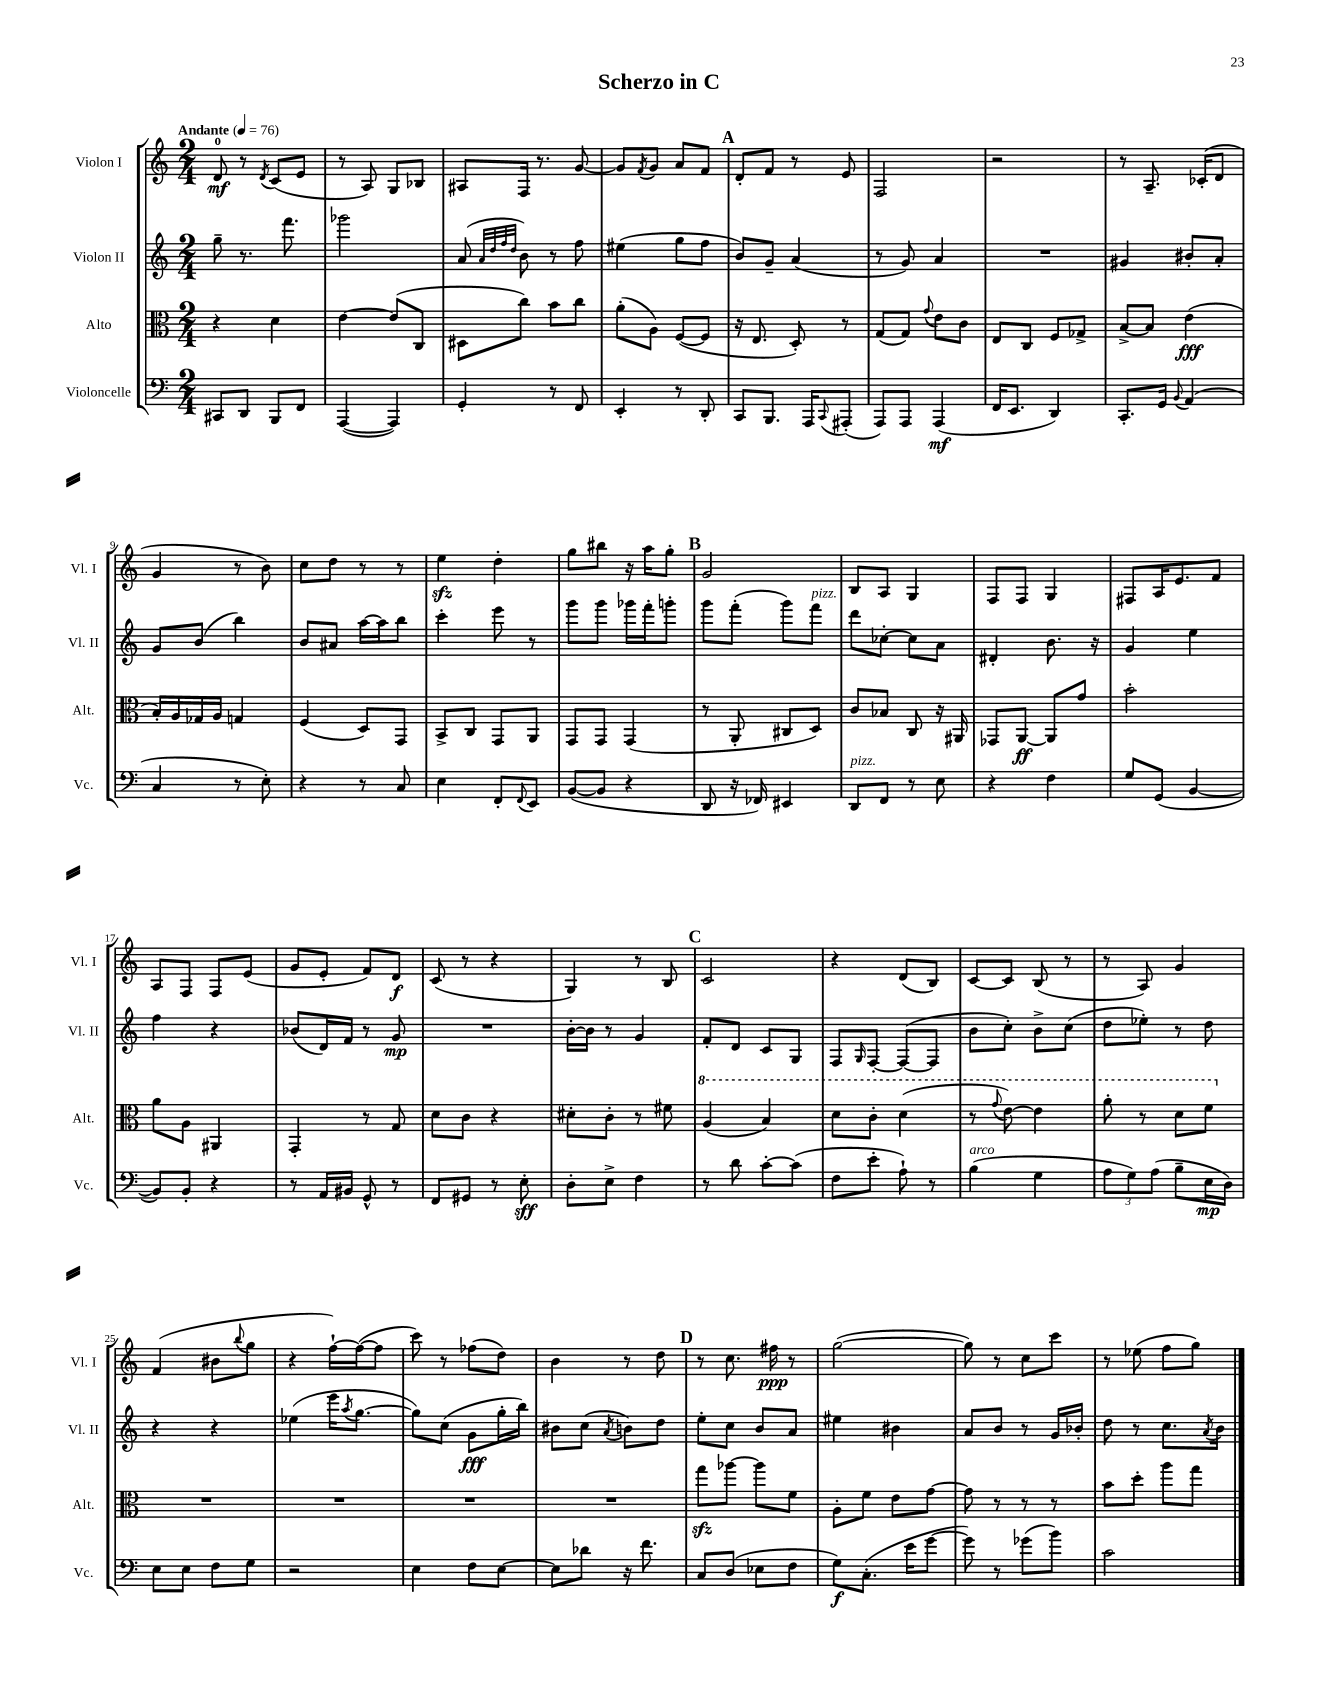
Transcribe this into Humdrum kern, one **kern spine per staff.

**kern	**dynam	**kern	**dynam	**kern	**dynam	**kern	**dynam
*part4	*part4	*part3	*part3	*part2	*part2	*part1	*part1
*staff4	*staff4	*staff3	*staff3	*staff2	*staff2	*staff1	*staff1
*I"Violoncelle	*	*I"Alto	*	*I"Violon II	*	*I"Violon I	*
*I'Vc.	*	*I'Alt.	*	*I'Vl. II	*	*I'Vl. I	*
*clefF4	*	*clefC3	*	*clefG2	*	*clefG2	*
*k[]	*	*k[]	*	*k[]	*	*k[]	*
*M2/4	*	*M2/4	*	*M2/4	*	*M2/4	*
*MM76	*	*MM76	*	*MM76	*	*MM76	*
=1	=1	=1	=1	=1	=1	=1	=1
!	!	!	!	!	!	!LO:TX:a:B:t=Andante	!
8CC#X/L	.	4r	.	8gg~\	.	8d/	mf
8DD/J	.	.	.	8.r	.	8r	.
.	.	.	.	.	.	8qd/	.
8BBB/L	.	4d\	.	.	.	(8c/L	.
.	.	.	.	8.fff\	.	.	.
8FF/J	.	.	.	.	.	8e/J	.
=2	=2	=2	=2	=2	=2	=2	=2
([4AAA/	.	[4e\	.	2ggg-X\	.	8r	.
.	.	.	.	.	.	8A/)	.
4AAA/])	.	(8e/L]	.	.	.	8G/L	.
.	.	8C/J	.	.	.	8B-X/J	.
=3	=3	=3	=3	=3	=3	=3	=3
4GG'/	.	8D#X\L	.	(8a/	.	8A#X/L	.
.	.	.	.	32qqa/LLL	.	.	.
.	.	.	.	32qqdd/	.	.	.
.	.	.	.	32qqff/	.	.	.
.	.	.	.	32qqdd/JJJ	.	.	.
.	.	8cc\J)	.	8b\)	.	16F/Jk	.
.	.	.	.	.	.	8.r	.
8r	.	8b\L	.	8r	.	.	.
8FF/	.	8cc\J	.	8ff\	.	[8g/	.
=4	=4	=4	=4	=4	=4	=4	=4
4EE'/	.	(8a'\L	.	(4ee#X\	.	8g/L]	.
.	.	.	.	.	.	8qf/	.
.	.	8A\J)	.	.	.	8g/J	.
8r	.	([8F/L	.	8gg\L	.	8a/L	.
8DD'/	.	8F/J]	.	8ff\J	.	8f/J	.
!!LO:REH:place=s1:t=A
=5	=5	=5	=5	=5	=5	=5	=5
8CC/L	.	16r	.	8b/L)	.	8d'/L	.
.	.	8.E/	.	.	.	.	.
8.BBB/J	.	.	.	8g~/J	.	8f/J	.
.	.	8D'/)	.	(4a/	.	8r	.
16AAA/KL	.	.	.	.	.	.	.
8qqCC/	.	.	.	.	.	.	.
(8AAA#X'/J	.	8r	.	.	.	8e/	.
=6	=6	=6	=6	=6	=6	=6	=6
8AAA/L)	.	(8G/L	.	8r	.	2F/	.
8AAA/J	.	8G/J)	.	8g/)	.	.	.
.	.	8qqg/	.	.	.	.	.
(4AAA/	mf	8e\L	.	4a/	.	.	.
.	.	8c\J	.	.	.	.	.
=7	=7	=7	=7	=7	=7	=7	=7
16FF/KL	.	8E/L	.	2r	.	2r	.
8.EE/J	.	.	.	.	.	.	.
.	.	8C/J	.	.	.	.	.
4DD/)	.	8F/L	.	.	.	.	.
.	.	8G-X^/J	.	.	.	.	.
=8	=8	=8	=8	=8	=8	=8	=8
8.CC'/L	.	[8B^/L	.	4g#X/	.	8r	.
.	.	8B/J]	.	.	.	8.A~/	.
16GG/Jk	.	.	.	.	.	.	.
8qqBB/	.	.	.	.	.	.	.
(4AA/	.	(4e\	fff	8b#X'/L	.	.	.
.	.	.	.	.	.	(16c-X'/KL	.
.	.	.	.	8a'/J	.	8d/J	.
!!LO:LB:g=z
=9	=9	=9	=9	=9	=9	=9	=9
4C/	.	16B'/LL)	.	8g/L	.	4g/	.
.	.	16A/	.	.	.	.	.
.	.	16G-X/	.	(8b/J	.	.	.
.	.	16A/JJ	.	.	.	.	.
8r	.	4Gn/	.	4bb\)	.	8r	.
8E'\)	.	.	.	.	.	8b\)	.
=10	=10	=10	=10	=10	=10	=10	=10
4r	.	(4F/	.	8b/L	.	8cc\L	.
.	.	.	.	8a#X/J	.	8dd\J	.
8r	.	8D/L)	.	[16aa\LL	.	8r	.
.	.	.	.	16aa\J]	.	.	.
8C/	.	8GG/J	.	8bb\J	.	8r	.
=11	=11	=11	=11	=11	=11	=11	=11
4E\	.	8BB^/L	.	4ccc'\	.	4eezz\	.
.	.	8C/J	.	.	.	.	.
8FF'/L	.	8GG/L	.	8eee\	.	4dd'\	.
8qqFF/	.	.	.	.	.	.	.
8EE/J	.	8AA/J	.	8r	.	.	.
=12	=12	=12	=12	=12	=12	=12	=12
([8BB/L	.	8GG/L	.	8ggg\L	.	8gg\L	.
8BB/J]	.	8GG/J	.	8ggg\J	.	8bb#X\J	.
4r	.	(4GG/	.	16ggg-X\LL	.	16r	.
.	.	.	.	16fff'\J	.	16aa\KL	.
.	.	.	.	8gggn'\J	.	8gg'\J	.
!!LO:REH:place=s1:t=B
=13	=13	=13	=13	=13	=13	=13	=13
8DD/	.	8r	.	8ggg\L	.	2g/	.
16r	.	8AA'/	.	(8fff'\J	.	.	.
16FF-X/)	.	.	.	.	.	.	.
4EE#X/	.	8C#X/L	.	8ggg\L)	.	.	.
!	!	!	!	!LO:TX:a:i:t=pizz.	!	!	!
.	.	8D/J)	.	8fff\J	.	.	.
=14	=14	=14	=14	=14	=14	=14	=14
!LO:TX:a:i:t=pizz.	!	!	!	!	!	!	!
8DD/L	.	8c/L	.	8ddd\L	.	8B/L	.
8FF/J	.	8B-X/J	.	[8cc-X'\J	.	8A/J	.
8r	.	8C/	.	8cc-\L]	.	4G/	.
8E\	.	16r	.	8a\J	.	.	.
.	.	16AA#X/	.	.	.	.	.
=15	=15	=15	=15	=15	=15	=15	=15
4r	.	8GG-X/L	.	4d#X'/	.	8F/L	.
.	.	[8AA/J	ff	.	.	8F/J	.
4F\	.	8AA/L]	.	8.b\	.	4G/	.
.	.	8g/J	.	.	.	.	.
.	.	.	.	16r	.	.	.
=16	=16	=16	=16	=16	=16	=16	=16
8G/L	.	2b'\	.	4g/	.	8F#X/L	.
(8GG/J	.	.	.	.	.	16A/K	.
.	.	.	.	.	.	8.e/	.
[4BB/	.	.	.	4ee\	.	.	.
.	.	.	.	.	.	8f/J	.
!!LO:LB:g=z
=17	=17	=17	=17	=17	=17	=17	=17
8BB/L])	.	8a\L	.	4ff\	.	8A/L	.
8BB'/J	.	8A\J	.	.	.	8F/J	.
4r	.	4AA#X/	.	4r	.	8F/L	.
.	.	.	.	.	.	(8e/J	.
=18	=18	=18	=18	=18	=18	=18	=18
8r	.	4GG'/	.	(8b-X/L	.	8g/L	.
16AA/LL	.	.	.	16d/L)	.	8e'/J	.
16BB#X/JJ	.	.	.	16f/JJ	.	.	.
8GG^^/	.	8r	.	8r	.	8f/L)	.
8r	.	8G/	.	8g/	mp	8d/J	f
=19	=19	=19	=19	=19	=19	=19	=19
8FF/L	.	8d\L	.	2r	.	(8c/	.
8GG#X/J	.	8c\J	.	.	.	8r	.
8r	.	4r	.	.	.	4r	.
8E'\	sff	.	.	.	.	.	.
=20	=20	=20	=20	=20	=20	=20	=20
8D'\L	.	8d#X'\L	.	[16b'\LL	.	4G/)	.
.	.	.	.	16b\JJ]	.	.	.
8E^\J	.	8c'\J	.	8r	.	.	.
4F\	.	8r	.	4g/	.	8r	.
.	.	8f#X\	.	.	.	8B/	.
!!LO:REH:place=s1:t=C
=21	=21	=21	=21	=21	=21	=21	=21
*	*	*8va	*	*	*	*	*
8r	.	(4a/	.	8f'/L	.	2c/	.
8d\	.	.	.	8d/J	.	.	.
[8c'\L	.	4b/)	.	8c/L	.	.	.
(8c\J]	.	.	.	8G/J	.	.	.
=22	=22	=22	=22	=22	=22	=22	=22
8F\L	.	8dd\L	.	8F/L	.	4r	.
.	.	.	.	16qqG/	.	.	.
8e'\J	.	8cc'\J	.	[8F'/J	.	.	.
8A`\)	.	(4dd\	.	(8F/L_	.	(8d/L	.
8r	.	.	.	8F/J]	.	8B/J)	.
=23	=23	=23	=23	=23	=23	=23	=23
!LO:TX:a:i:t=arco	!	!	!	!	!	!	!
(4B\	.	8r	.	8b\L	.	[8c/L	.
.	.	8qqgg/	.	.	.	.	.
.	.	[8ee\)	.	8cc'\J)	.	8c/J]	.
4G\	.	4ee\]	.	8b^\L	.	(8B/	.
.	.	.	.	(8cc\J	.	8r	.
=24	=24	=24	=24	=24	=24	=24	=24
12A\L	.	8aa'\	.	8dd\L	.	8r	.
12G\)	.	.	.	.	.	.	.
.	.	8r	.	8ee-X'\J)	.	8A/)	.
(12A\J	.	.	.	.	.	.	.
8B~\L	.	8dd\L	.	8r	.	4g/	.
16E\L	mp	8ff\J	.	8dd\	.	.	.
16D\JJ)	.	.	.	.	.	.	.
!!LO:LB:g=z
=25	=25	=25	=25	=25	=25	=25	=25
*	*	*X8va	*	*	*	*	*
8E\L	.	2r	.	4r	.	(4f/	.
8E\J	.	.	.	.	.	.	.
8F\L	.	.	.	4r	.	8b#X\L	.
.	.	.	.	.	.	8qqbb/	.
8G\J	.	.	.	.	.	8gg\J	.
=26	=26	=26	=26	=26	=26	=26	=26
2r	.	2r	.	(4ee-X\	.	4r	.
.	.	.	.	16eee\KL	.	[16ff`\LL)	.
.	.	.	.	8qaa/	.	.	.
.	.	.	.	[8.gg\J	.	(16ff\J_	.
.	.	.	.	.	.	8ff\J]	.
=27	=27	=27	=27	=27	=27	=27	=27
4E\	.	2r	.	8gg\L])	.	8ccc\)	.
.	.	.	.	(8cc\J	.	8r	.
8F\L	.	.	.	8g\L	fff	(8ff-X\L	.
[8E\J	.	.	.	16gg'\L	.	8dd\J)	.
.	.	.	.	16bb\JJ)	.	.	.
=28	=28	=28	=28	=28	=28	=28	=28
8E\L]	.	2r	.	8b#X\L	.	4b\	.
8d-X\J	.	.	.	(8cc\J	.	.	.
.	.	.	.	8qa/	.	.	.
16r	.	.	.	8bn\L)	.	8r	.
8.f\	.	.	.	.	.	.	.
.	.	.	.	8dd\J	.	8dd\	.
!!LO:REH:place=s1:t=D
=29	=29	=29	=29	=29	=29	=29	=29
8C/L	.	8ggzz\L	.	8ee'\L	.	8r	.
(8D/J	.	[8aa-X\J	.	8cc\J	.	8.cc\	.
8E-X\L	.	8aa-\L]	.	8b/L	.	.	.
.	.	.	.	.	.	16ff#X\	ppp
8F\J	.	8f\J	.	8a/J	.	8r	.
=30	=30	=30	=30	=30	=30	=30	=30
8G\L)	f	8A'\L	.	4ee#X\	.	([2gg\	.
(8.C'\J	.	8f\J	.	.	.	.	.
.	.	8e\L	.	4b#X\	.	.	.
16e\KL	.	.	.	.	.	.	.
[8g\J	.	[8g\J	.	.	.	.	.
=31	=31	=31	=31	=31	=31	=31	=31
8g\])	.	8g\]	.	8a/L	.	8gg\])	.
8r	.	8r	.	8b/J	.	8r	.
(8g-X\L	.	8r	.	8r	.	8cc\L	.
8b\J)	.	8r	.	16g/LL	.	8ccc\J	.
.	.	.	.	16b-X'/JJ	.	.	.
=32	=32	=32	=32	=32	=32	=32	=32
2c\	.	8b\L	.	8dd\	.	8r	.
.	.	8dd'\J	.	8r	.	(8ee-X\	.
.	.	8aa\L	.	8.cc\L	.	8ff\L	.
.	.	8gg\J	.	.	.	8gg\J)	.
.	.	.	.	8qa/	.	.	.
.	.	.	.	16b\Jk	.	.	.
==	==	==	==	==	==	==	==
*-	*-	*-	*-	*-	*-	*-	*-
